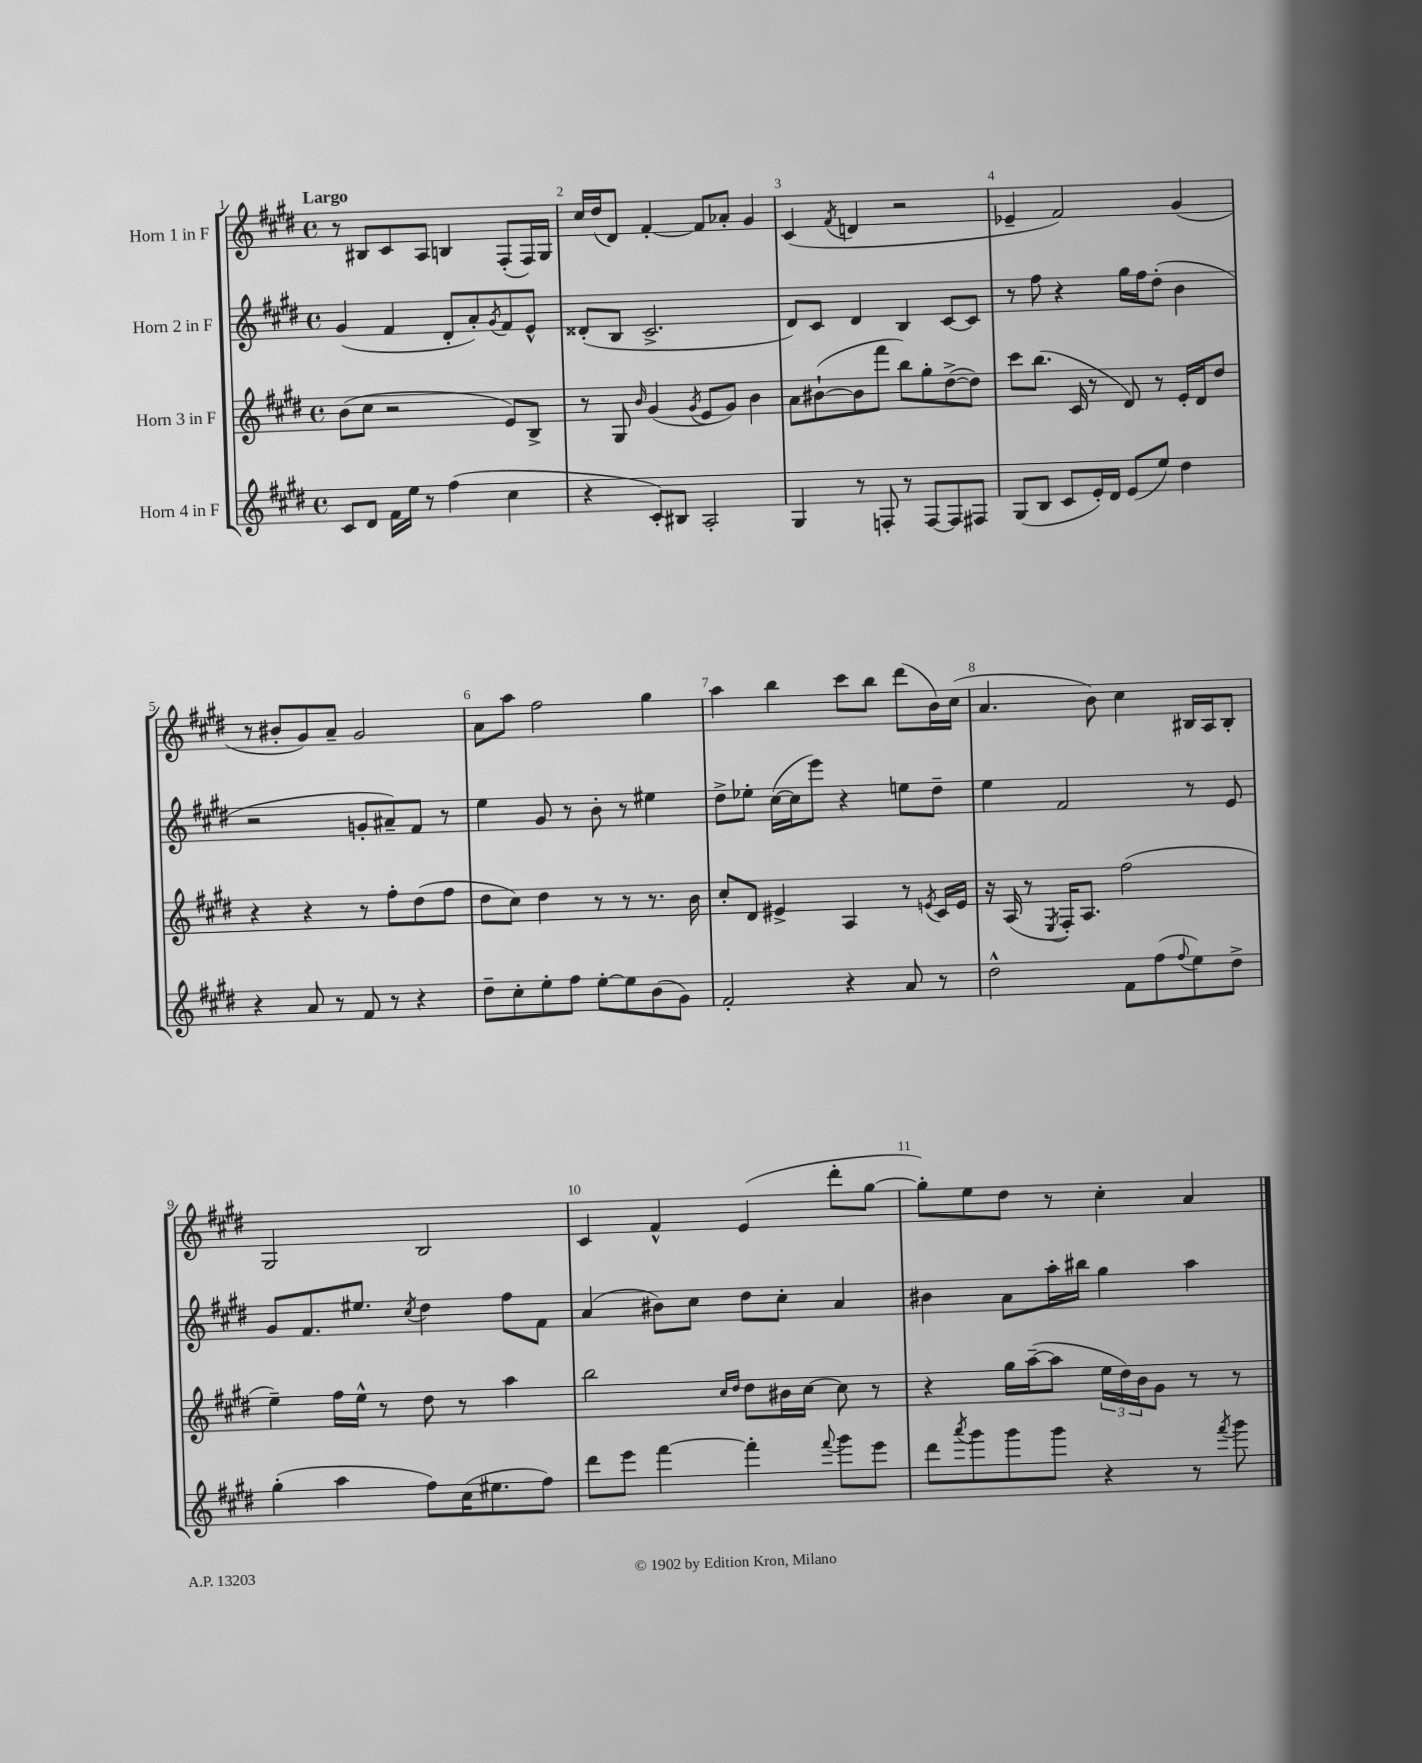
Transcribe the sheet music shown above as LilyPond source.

<<
\new StaffGroup <<
\new Staff = "s0" \with { instrumentName = "Horn 1 in F" } {
    \clef treble \key e \major \defaultTimeSignature \time 4/4 \tempo "Largo"
    r8 bis8 cis'8 a8 b4 fis8-.( fis16) gis16 |
    cis''16 dis''16( dis'8) fis'4~-. fis'8 aes'8-. gis'4 |
    cis'4( \acciaccatura { fis'8 } d'4 r2 |
    ees'4-- fis'2) gis'4( |
    r8 bis'8-. gis'8) a'8-- gis'2 |
    a'8 a''8 fis''2 gis''4 |
    a''4 b''4 cis'''8 b''8 dis'''8( b'16) cis''16( |
    a'4. b'8) cis''4 bis16 a16 bis8-. |
    gis2 b2 |
    cis'4 fis'4-^ e'4( dis'''8-. gis''8~ |
    gis''8-.) e''8 dis''8 r8 cis''4-. a'4 \bar "|." |
}
\new Staff = "s1" \with { instrumentName = "Horn 2 in F" } {
    \clef treble \key e \major \defaultTimeSignature \time 4/4
    gis'4( fis'4 dis'8-. a'8-.) \acciaccatura { gis'8 } fis'8 e'8-^ |
    disis'8-.( b8 cis'2.-> |
    dis'8) cis'8 dis'4 b4 cis'8~ cis'8 |
    r8 fis''8 r4 gis''16 fis''16 dis''8-.( b'4 |
    r2 g'8-. ais'8--) fis'8 r8 |
    e''4 gis'8 r8 b'8-. r8 eis''4 |
    dis''8-> ees''8-. cis''16~( cis''16 e'''8) r4 e''8 dis''8-- |
    e''4 fis'2 r8 e'8 |
    gis'8 fis'8. eis''8. \acciaccatura { cis''8 } dis''4 fis''8 fis'8 |
    a'4( bis'8) cis''8 dis''8 cis''8-. a'4 |
    bis'4 a'8 a''16-. bis''16 gis''4 a''4 \bar "|." |
}
\new Staff = "s2" \with { instrumentName = "Horn 3 in F" } {
    \clef treble \key e \major \defaultTimeSignature \time 4/4
    b'8( cis''8 r2 e'8) b8-> |
    r8 gis8 \grace { b'16 } gis'4( \acciaccatura { gis'8 } e'8 gis'8) b'4 |
    a'8 bis'8~-!( bis'8 fis'''8 b''8) gis''8-. dis''8~->( dis''8) |
    cis'''8 b''8.( cis'16 r8 dis'8) r8 e'16-. dis'16 dis''8 |
    r4 r4 r8 fis''8-. dis''8( fis''8 |
    dis''8 cis''8) dis''4 r8 r8 r8. b'16 |
    cis''8-. dis'8 eis'4-> a4 r8 \acciaccatura { e'8 } cis'16 e'16 |
    r16 a16( r8 \acciaccatura { e8 } fis16-.) a8. fis''2( |
    e''4--) fis''16 e''16-^ r8 dis''8 r8 a''4 |
    b''2 \grace { cis''16 dis''16 } dis''8 bis'16 cis''16~ cis''8 r8 |
    r4 gis''16 a''16~--( a''8 \tuplet 3/2 { e''16 dis''16) b'16 } gis'8 r8 r8 \bar "|." |
}
\new Staff = "s3" \with { instrumentName = "Horn 4 in F" } {
    \clef treble \key e \major \defaultTimeSignature \time 4/4
    cis'8 dis'8 fis'16 e''16 r8 fis''4( cis''4 |
    r4 cis'8-.) bis8 a2-. |
    gis4 r8 f8-. r8 f8~ f8 fis8 |
    gis8( b8 cis'8 e'16-.) dis'16 e'8( e''8) dis''4 |
    r4 a'8 r8 fis'8 r8 r4 |
    dis''8-- cis''8-. e''8-. fis''8 e''8~-. e''8 b'8( gis'8) |
    fis'2-. r4 a'8 r8 |
    dis''2-^ fis'8 fis''8( \appoggiatura { fis''8 } e''8) dis''8-> |
    gis''4-.( a''4 fis''8) cis''16( eis''8. fis''8) |
    dis'''8 e'''8 fis'''4~ fis'''4-. \appoggiatura { fis'''8 } gis'''8 e'''8 |
    dis'''8 \acciaccatura { a'''8 } gis'''8 gis'''8 gis'''8 r4 r8 \acciaccatura { fis'''8 } gis'''8 \bar "|." |
}
>>
>>
\layout { \context { \Score \override BarNumber.break-visibility = ##(#f #t #t) barNumberVisibility = #all-bar-numbers-visible } }
